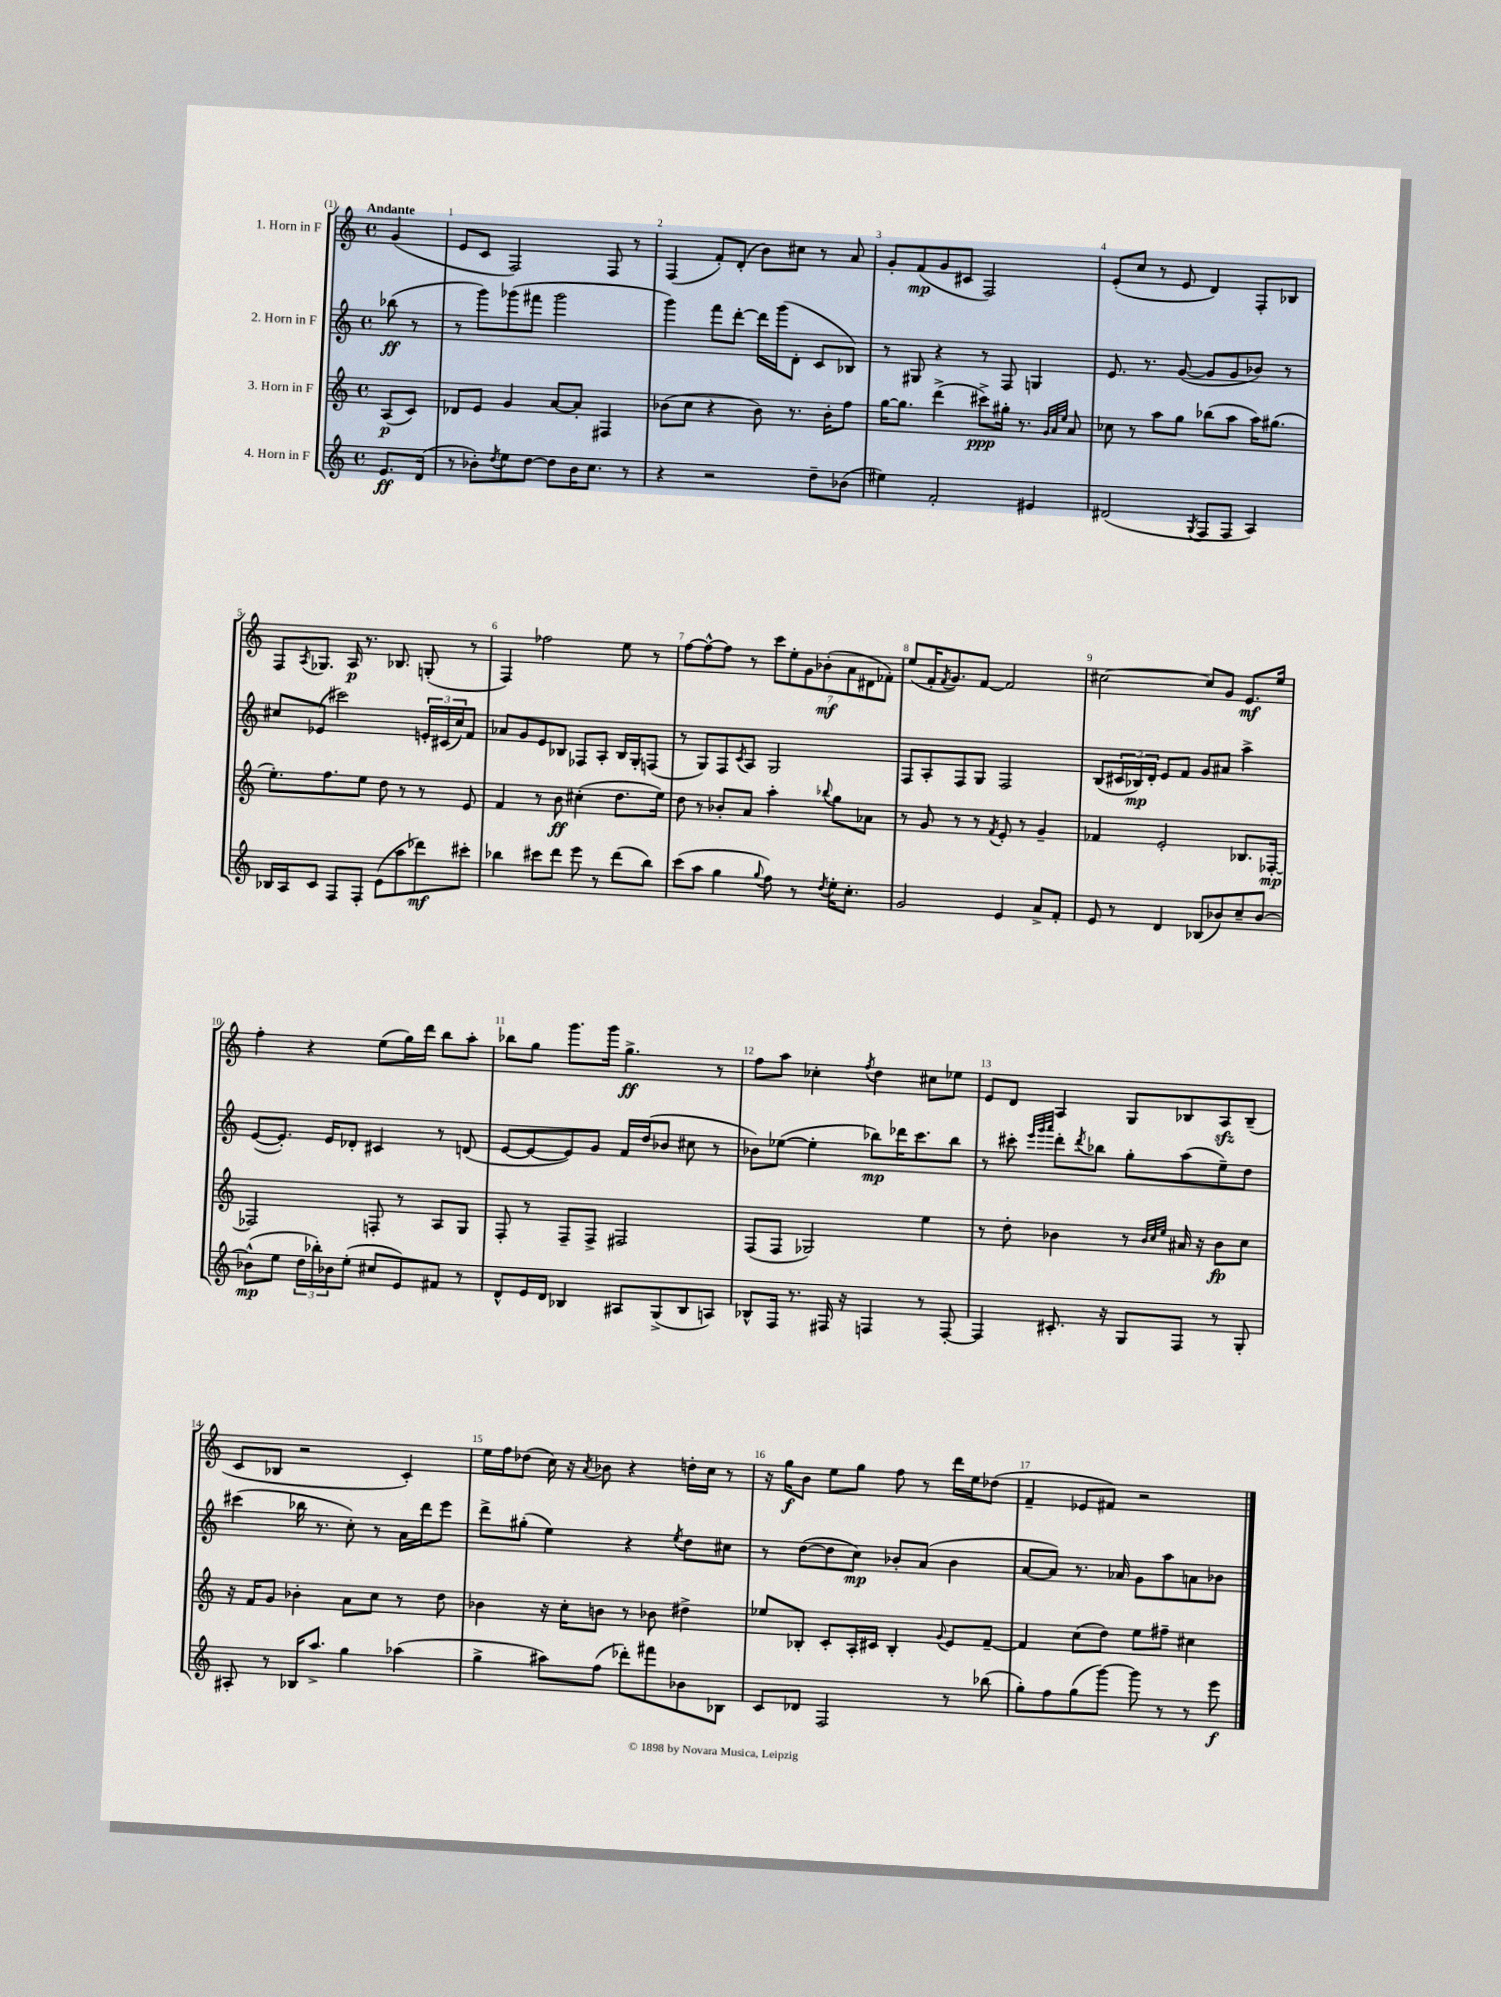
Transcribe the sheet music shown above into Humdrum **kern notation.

**kern	**kern	**kern	**kern
*staff4	*staff3	*staff2	*staff1
*clefG2	*clefG2	*clefG2	*clefG2
*k[]	*k[]	*k[]	*k[]
*M4/4	*M4/4	*M4/4	*M4/4
*met(c)	*met(c)	*met(c)	*met(c)
8.e	(8A	(8bb-	(4g
.	8c)	8r	.
(16d	.	.	.
=	=	=	=
8r	8d-	8r	8e
8b-')	8e	8ggg)	8c
8qdd	.	.	.
8ee	4g	(8ggg-	2F)
[8dd	.	8fff#	.
8dd]	[8a	2ggg-	.
16b-	8a']	.	.
8.cc	.	.	.
.	4F#	.	8F
8r	.	.	8r
=	=	=	=
4r	(8b-	4ggg)	(4F
.	8cc	.	.
2r	4r	8fff	8f')
.	.	[8ddd'	(8d'
.	8b-)	16ddd]	8b)
.	.	(16ggg	.
.	8.r	8d'	8cc#
8dd~	.	8c	8r
.	16b-'	.	.
(8b-	8ff	8B-)	8a
=	=	=	=
4ee#)	[16gg	8r	8g'
.	8.gg]	.	.
.	.	8G#	(8f
2f'	(4ddd^	4r	8g
.	.	.	8c#
.	8ccc#^)	8r	2F)
.	16gg#'	8F	.
.	8.r	.	.
4e#	.	4G	.
.	32qqg	.	.
.	32qqa	.	.
.	32qqee	.	.
.	8a	.	.
=	=	=	=
(2d#	8cc-	8.e	(8e'
.	8r	.	8cc
.	.	8.r	.
.	8aa	.	8r
.	8gg	([8g	8e
8qG	.	.	.
8F	(8bb-	8g]	4d)
8F	8aa	8g	.
4A)	16aa)	8b-)	8F'
.	(8.gg#	.	.
.	.	8r	8B-
=	=	=	=
16B-	8.ee')	8cc#	8F
16A	.	.	.
.	.	.	8qA
8c	.	(8e-	8.G-
.	8.ff	.	.
8F	.	2ccc#)	.
.	.	.	16A
8F'	8ee	.	8.r
(8e	8dd	.	.
.	.	.	8.B-
8aa	8r	.	.
8ddd-)	8r	24e'	(8G'
.	.	(24c#	.
.	.	24cc#)	.
8ccc#'	8e	8f	8r
=	=	=	=
4bb-	4f	8a-	4F)
.	.	8g	.
8ccc#	8r	8e	2ff-
8ddd	8b	8B-	.
8eee	(4cc#'	8F-	.
8r	.	8A'	.
(8ddd	8.dd	16B-	8ee
.	.	16G'	.
8bb-)	.	(8F	8r
.	16ee)	.	.
=	=	=	=
(8ccc	8dd	8r	[8ff
8aa	8r	8G)	8ff^^_
4gg	8b-'	8F	8ff]
.	.	8qc	.
.	8a	8A	8r
8qqgg	.	.	.
8ff)	4aa'	2G	14ccc
.	.	.	14ee'
8r	.	.	.
.	.	.	14g
.	.	.	(14b-'
8qdd	8qqbb-	.	.
16ee'	8gg	.	.
.	.	.	14a
8.cc'	.	.	.
.	.	.	14d#
.	8a-	.	.
.	.	.	14f-')
=	=	=	=
2g	8r	8F	(8ee
.	8g	8A'	16f'
.	.	.	8qf
.	.	.	8.g)
.	8r	8F	.
.	8r	8G	[8f
.	8qf	.	.
4e	8e'	2F	2f]
.	8r	.	.
8a^	4g~	.	.
8f'	.	.	.
=	=	=	=
8e	4f-	(8B	[2cc#
8r	.	24c#	.
.	.	24B-)	.
.	.	24d'	.
4d	2e'	8e	.
.	.	8f	.
(8B-	.	8g	8cc#]
8b-)	.	8a#	8g
8cc~	8.B-	4aa^	8.e
[8b-	.	.	.
.	[16F-'	.	16ee
=	=	=	=
(8b-^^]	2F-]	([8e	4ff'
8ee	.	8.e'])	.
24dd	.	.	4r
24bb-')	.	.	.
.	.	16e	.
24b-	.	.	.
(8ee'	.	8d-'	.
8cc#	8F'	4c#	(8ee
8e)	8r	.	16gg)
.	.	.	16ddd
8f#	8A	8r	8bb
8r	8G	(8d	8aa'
=	=	=	=
8d^^	8F'	[8e	8bb-
16e	8r	8e_	8gg
16d	.	.	.
4B-	8F~	8e])	8.ggg
.	8F^	8g	.
.	.	.	16ggg
8A#	2F#	16f	4.gg^
.	.	(16dd	.
(8G^	.	8b-	.
8B-	.	8cc#	.
8A)	.	8r	8r
=	=	=	=
8B-^^	(8F	8b-)	8ff
16F	8F	([8ee-	8aa
8.r	.	.	.
.	2G-)	4ee-']	4cc-'
16F#	.	.	.
16r	.	.	.
.	.	.	8qff
4F	.	8bb-)	4dd
.	.	16ddd-	.
.	.	8.ccc	.
8r	4ee	.	8cc#
[8F'	.	8bb-	8ee-
=	=	=	=
4F]	8r	8r	8e
.	8dd'	8ccc#'	8d
.	.	32qqeee	.
.	.	32qqggg	.
.	.	32qqaaa	.
8.c#'	4b-	8ddd'	4A
.	.	8qddd	.
.	.	8bb-	.
16r	.	.	.
8G	8r	8gg'	8G
.	32qqb-	.	.
.	32qqcc	.	.
.	32qqee	.	.
8F	16a#	(8aa	8B-
.	16r	.	.
8r	8b-	8ee~)	8A
8G'	8cc	8dd	(8B-~
=	=	=	=
8A#'	16r	(4ccc#	8c
.	16f	.	.
8r	8g	.	8B-
16B-	4b-'	16bb-	2r
8.aa^	.	8.r	.
4gg	8a	8cc')	.
.	8cc	8r	.
(4aa-	8r	16a	4c')
.	.	16ddd	.
.	8dd	8eee	.
=	=	=	=
4gg^	4b-	8ddd^	16ee
.	.	.	16ff
.	.	(8gg#'	(8dd-
8aa#)	16r	4ee)	16cc)
.	16cc'	.	16r
.	.	.	8qa
(8ff	8b	.	8b-
8ddd-')	8r	4r	4r
8fff#	8b-	.	.
.	.	8qee	.
8b-	4dd#^	8dd	16dd'
.	.	.	16cc
8B-	.	8cc#	8r
=	=	=	=
8c	8ee-	8r	16r
.	.	.	16gg
8d-	8B-'	([8dd	8b
2F	8c'	8dd]	8ee
.	16A'	8cc)	8gg
.	16c#	.	.
.	4B-'	8b-'	8ff
.	.	(8a	8r
.	8qqg	.	.
8r	8e	4b-	16ddd
.	.	.	16ee
(8bb-	[8f~	.	(8dd-
=	=	=	=
8gg')	4f]	[8a	4f~
8ff	.	8a])	.
(8gg	(8cc	8.r	8e-
[8ggg)	8dd)	.	8f#)
.	.	16a-	.
8ggg]	8ee	8g	2r
8r	8ff#~	8aa	.
8r	4cc#	8a	.
8eee	.	8b-	.
==	==	==	==
*-	*-	*-	*-
